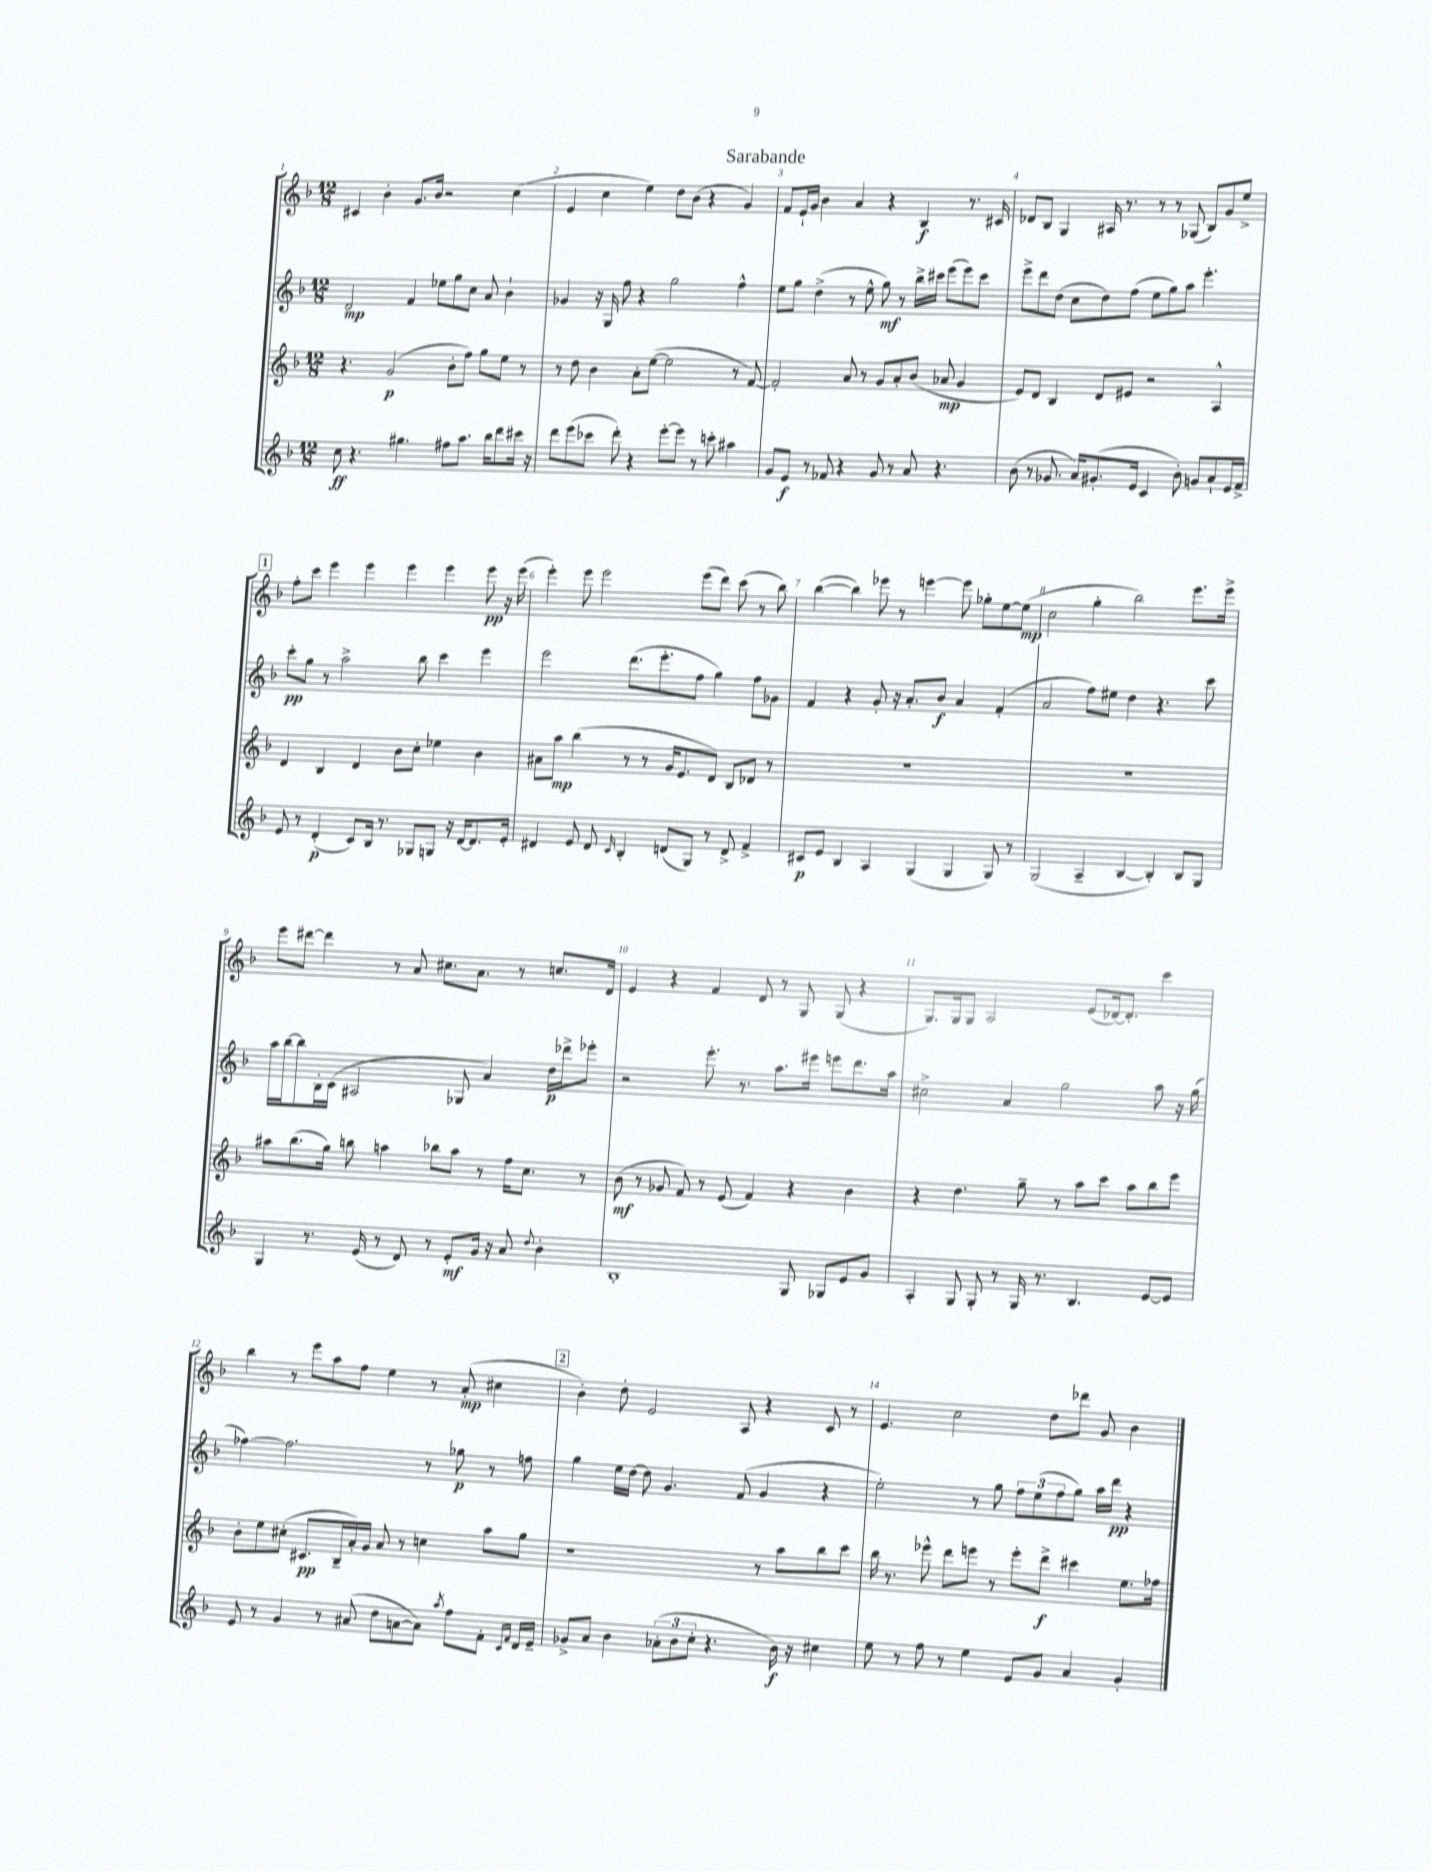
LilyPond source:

\header { title = "Sarabande" }
<<
\new StaffGroup <<
\new Staff = "s0" {
    \clef treble \key f \major \numericTimeSignature \time 12/8
    cis'4 bes'4-. g'8. bes'16 r2 c''4( |
    e'4 c''4 e''4) d''8 bes'8( r4 g'4) |
    f'8 e'16-! g'16 bes'4 a'4 r4 bes4\f r8. cis'16 |
    des'8 bes8 g4 ais16 r8. r8 r8 ges8( bes8) g'8 e''8-> |
    \mark \markup { \box "1" } f''8-. c'''8 e'''4 e'''4 e'''4 e'''4 e'''8\pp r16 e'''16( |
    e'''4-.) e'''8 e'''2 e'''8( d'''8) c'''8( r8 bes''8) |
    bes''4~( bes''4) ees'''8 r8 e'''4~ e'''8 ges''8-. e''8~ e''8\mp( |
    c''2 g''4-. bes''2) e'''8. e'''16-> |
    e'''8 dis'''8~ dis'''4 r8 a'8 cis''8. a'8. r8 c''8. d'16 |
    e'4 r4 f'4 d'8 r8 g8 g8( r4 |
    g8.) g16 g8 a2 e'8( des'16~) des'8.-. c'''4 |
    bes''4 r8 e'''8 a''8 f''8 e''4 r8 a'8-.\mp( cis''4 |
    \mark \markup { \box "2" } bes'4-.) d''8-. e'2 a8 r4 c'8 r8 |
    e'4. c''2 d''8 des'''8 g'8 bes'4 \bar "|." |
}
\new Staff = "s1" {
    \clef treble \key f \major \numericTimeSignature \time 12/8
    d'2\mp f'4 ees''8 g''8 c''8 a'8 bes'4-! |
    ges'4 r16 g16 f''8 r4 g''2 f''4-^ |
    e''8 g''8 d''4->( r8 e''8-^ g''8\mf) r8 bes''16-> cis'''16 e'''8( e'''8) cis'''8 |
    e'''8-> d'''8 d''8( c''8 d''8) f''8( e''8 g''8) a''8 e'''4.-. |
    \mark \markup { \box "1" } c'''8-.\pp g''8 r8 a''2-> bes''8 c'''4 e'''4 |
    e'''2 d'''8.( e'''8.-. f''8 g''4) f''8 ges'8 |
    f'4 r4 g'8-. r16 a'8.-. bes'8\f a'4 f'4-.( |
    a'2 f''8) eis''8 d''4 r4. c'''8 |
    a''16 bes''16~ bes''8 bes16-. c'16( ais2 ges8 a'4) d''16\p des'''16-> ees'''8-. |
    r2 e'''8.-. r8. a''8. eis'''16 e'''8 d'''8. a''16 |
    cis''2-> a'4 g''2 a''8 r16 g''16( |
    fes''4~) fes''2. r8 ges''8\p r8 f''8 |
    \mark \markup { \box "2" } g''4 e''16 d''16~ d''8 g'4. f'8( g'4 r4 |
    e''2-.) r8 g''8 \tuplet 3/2 { f''8 e''8( f''8 } g''8) a''16 d'''16\pp r4 \bar "|." |
}
\new Staff = "s2" {
    \clef treble \key f \major \numericTimeSignature \time 12/8
    r4. g'2\p( bes'8-. f''8) g''8 e''8 r8 |
    r8 d''8 bes'4 a'8-. e''8~( e''2 r8 f'8~) |
    f'2-. a'8 r8 g'8 a'8-. bes'8( aes'8\mp g'4 |
    e'8) d'8 bes4 d'8 eis'8 r2 a4-^ |
    \mark \markup { \box "1" } d'4 bes4 d'4 bes'8 c''8-. ees''4 bes'4 |
    ais'8 a''8\mp bes''4( r8 r8 g'16 e'8. d'8) bes8 des'8 r8 |
    R1. |
    R1. |
    ais''8 bes''8.( g''16) b''8 a''4 bes''8 a''8 r8 f''16 c''8. r8 |
    bes'8\mf( r8 ges'8 f'8) r8 e'8( f'4) r4 bes'4 |
    r4 d''4. g''8-- r8 a''8 c'''8 a''8 bes''8 e'''8 |
    bes'8-. e''8 cis''8-.( cis'8.\pp bes16-- a'16-.) g'16 a'8 r8 c''4 a''8 g''8 |
    \mark \markup { \box "2" } r1 r8 a''8 bes''8 c'''8 |
    bes''16 r8. ees'''8-^ d'''8 e'''8 r8 e'''8-. d'''8->\f cis'''4 e''8. fes''16 \bar "|." |
}
\new Staff = "s3" {
    \clef treble \key f \major \numericTimeSignature \time 12/8
    c''8\ff r4. gis''4. fis''8 a''8. bes''16 d'''8 cis'''16 r16 |
    d'''8 e'''8( ces'''8 d'''8-.) r4 e'''8~-. e'''8 r8 c'''8-. ais''4 |
    g'8 e'8\f r8 fes'8 r4 g'8 r8 a'8 r4. |
    bes'8( r8 ges'8. a'16) gis'8.-.( e'16 c'4 bes'8-.) g'8 a'8-! e'16 f'16-> |
    \mark \markup { \box "1" } e'8 r8 d'4-.\p( c'8) bes16 r8. ges8 g8 r16 d'16~ d'8. e'16-. |
    dis'4 e'8 dis'8 \grace { c'16 } bes4-. d'8( g8) r8 d'8-> f'4-> |
    cis'8\p e'8 bes4 a4 g4( g4 g8) r8 |
    g2( a4-- bes4~ bes4-.) bes8 g8 |
    g4 r8. e'16( r8 d'8) r8 e'8-.\mf g'16 r16 a'8 \appoggiatura { d''8 } bes'4-. |
    bes1-. g8 ges8 e'8 g'8 |
    a4-. g8 g8-. r8 g16 r8. bes4. e'8~ e'8 |
    e'8 r8 g'4 r8 ais'8( d''8 a'8~ a'8) \acciaccatura { a''8 } f''8 f'8-. \grace { c'16 f'16 } d'16 e'16-- |
    \mark \markup { \box "2" } ges'8-> a'8 bes'4 \tuplet 3/2 { aes'8-.( bes'8 c''8-. } r4. bes'16\f) r16 cis''4 |
    e''8 r8 f''8 r8 e''4 e'8 g'8 a'4 g'4-. \bar "|." |
}
>>
>>
\layout { \context { \Score \override BarNumber.break-visibility = ##(#f #t #t) barNumberVisibility = #all-bar-numbers-visible } }
